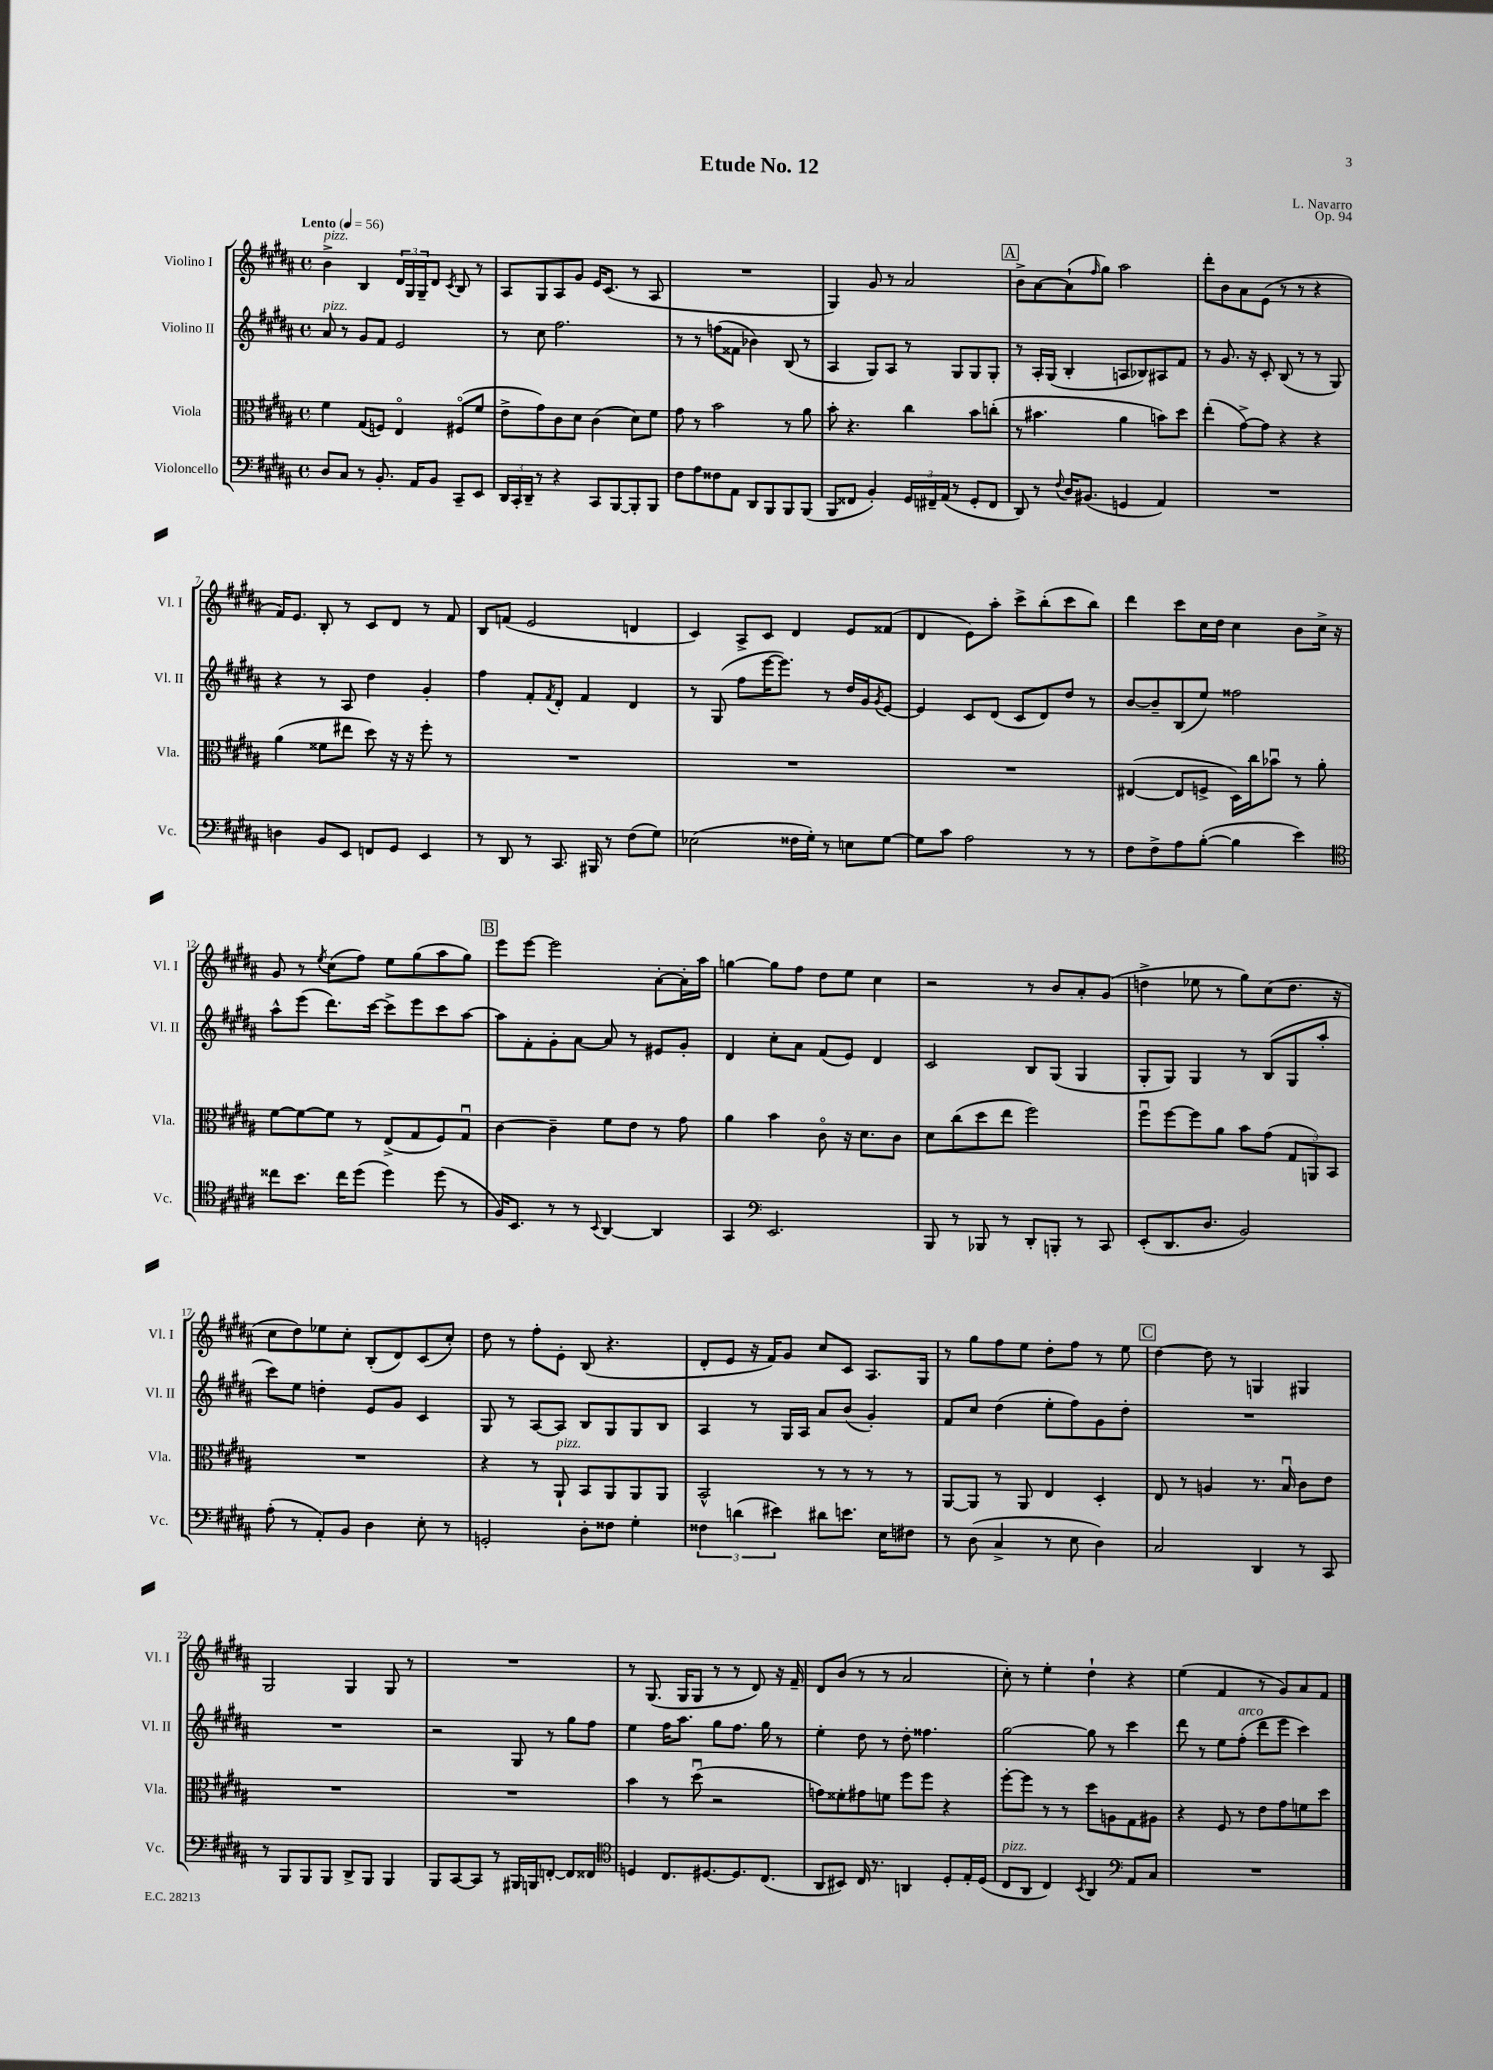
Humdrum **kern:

**kern	**kern	**kern	**kern
*staff4	*staff3	*staff2	*staff1
*clefF4	*clefC3	*clefG2	*clefG2
*k[f#c#g#d#a#]	*k[f#c#g#d#a#]	*k[f#c#g#d#a#]	*k[f#c#g#d#a#]
*M4/4	*M4/4	*M4/4	*M4/4
*met(c)	*met(c)	*met(c)	*met(c)
*MM56	*MM56	*MM56	*MM56
8D#/L	4f#\	8a#/	4b^\
8C#/J	.	8r	.
8r	(8G#/L	8g#/L	4B/
8.BB'/	8F/J)	8f#/J	.
.	4Eo/	2e/	24d#/LL
.	.	.	24G#/
16AA#/LK	.	.	.
.	.	.	24G#~/J
8BB/J	.	.	8d#/J
.	.	.	8qc#/
8CC#~/L	(8F#o/L	.	8B/
8EE/J	8f#/J	.	8r
=	=	=	=
24DD#/LL	8e^\L	8r	8A#/L
24CC#'/	.	.	.
24DD#~/JJ	.	.	.
8r	8g#\)	8cc#\	8G#/
4r	8c#\	2.ff#\	8A#/
.	8d#\J	.	8g#/J
8CC#/L	(4c#\	.	16e/LK
.	.	.	(8.c#/J
[8BBB/	.	.	.
8BBB'/]	8d#\L)	.	8r
8BBB/J	8f#\J	.	8A#/
=	=	=	=
8F#\L	8g#\	8r	1r
8A#\	8r	8r	.
8F##\	2b\	(8ff\L	.
8AA#\J	.	8f##\J	.
8DD#/L	.	4b-\)	.
8BBB/	.	.	.
8BBB/	8r	(8B/	.
(8BBB/J	8a#\	8r	.
=	=	=	=
8BBB/L	8b'\	4A#/	4G#/)
8FF##/J	4.r	.	.
4BB'/)	.	8G#/L)	8g#/
.	.	8A#/J	8r
24GG#/LL	4cc#\	8r	2a#/
24FF#~/	.	.	.
(24AA#/JJ	.	.	.
8r	.	8G#/L	.
8GG#'/L	8b\L	8G#/	.
8FF#/J	(8cc'\J	8G#'/J	.
=	=	=	=
8DD#/)	8r	8r	8b^\L
8r	4.b#\	16A#'/LL	[8a#\
.	.	(16G#/JJ	.
8qqF#/	.	.	.
16D#/LK	.	4B'/	(8a#`\]
(8.BB#/J	.	.	.
.	.	.	16qqff#/
.	.	.	8gg#\J)
4GG/	4a#\	8A/L	2aa#\
.	.	8B-/)	.
4AA#/)	8b\L)	8A#/	.
.	8dd#\J	8f#/J	.
=	=	=	=
1r	(4ee'\	8r	8ddd#'\L
.	.	8.g#/	8b\
.	[8g#^\L)	.	8a#\
.	.	16r	.
.	8g#\]J	8c#'/	(8e\J
.	4r	(8B/	8r
.	.	8r	8r
.	4r	8r	4r
.	.	8G#/)	.
=	=	=	=
4D\	(4a#\	4r	16f#/LK)
.	.	.	8.e/J
8BB/L	8f##\L	8r	8B'/
8EE/J	8ee#\J	8A#/	8r
8FF/L	8dd#\)	4dd#\	8c#/L
8GG#/J	16r	.	8d#/J
.	16r	.	.
4EE/	8ff#'\	4g#'/	8r
.	8r	.	8f#/
=	=	=	=
8r	1r	4ff#\	8B/L
8DD#/	.	.	(8f/J
8r	.	8f#'/L	2e/
.	.	8qf#/	.
8.CC#/	.	8d#'/J	.
.	.	4f#/	.
16BBB#/	.	.	.
8r	.	.	.
(8F#\L	.	4d#/	4d/
8G#\J)	.	.	.
=	=	=	=
(2E-\	1r	8r	4c#/)
.	.	(8G#/	.
.	.	8ff#\L	8A#^/L
.	.	[16eee\K	8c#/J
.	.	8.eee\]J)	.
16F##\LL	.	.	4d#/
16G#'\JJ)	.	.	.
8r	.	8r	.
8E\L	.	16dd#/LL	8e/L
.	.	16g#/J	.
.	.	8qg#/	.
[8G#\J	.	[8e/J	(8f##/J
=	=	=	=
8G#\]L	1r	4e/]	4d#/
8c#\J	.	.	.
2A#\	.	8c#/L	8e\L)
.	.	(8d#/J	8aa#'\J
.	.	8c#/L	8ccc#^\L
.	.	8d#/)	(8bb'\
8r	.	8dd#/J	8ccc#\
8r	.	8r	8bb\J)
=	=	=	=
8F#\L	([4E#/	[8b/L	4ddd#\
8F#^\	.	8b~/]	.
8A#\	8E#/]L	(8B/	8ccc#\L
([8B'\J	8F^/J	8ee/J)	16cc#\L
.	.	.	16dd#\JJ
4B\]	16D#\LL)	2ff##\	4cc#\
.	16cc#\J	.	.
.	8b-u\J	.	.
4e\)	8r	.	8b\L
.	8a#'\	.	16cc#^\Jk
.	.	.	16r
=	=	=	=
*clefC4	*	*	*
8cc##\L	[8f#\L	8aa#^^\L	8g#/
8.b\J	8f#\_	(8eee\J	8r
.	.	.	8qee/
.	8f#\]J	8.ddd#\L)	(8cc#\L
16cc##\LK	.	.	.
(8dd#\J	8r	.	8ff#\J)
.	.	[16ccc#\Jk	.
4dd#\)	(8E^/L	8ccc#^\]L	8ee\L
.	8G#/	8eee\	(8gg#\
(8dd#\	8F#/)	8ccc#\	8aa#\
8r	8G#u/J	[8aa#\J	8gg#\J)
=	=	=	=
16F#/LK)	[4c#\	8aa#\]L	8eee\L
8.BB/J	.	.	.
.	.	8f#'\	[8eee\J
8r	4c#~\]	8g#'\	2eee\]
8r	.	[8a#\J	.
8qqBB/	.	.	.
[4AA#/	8f#\L	8a#/]	.
.	8e\J	8r	.
4AA#/]	8r	8e#/L	[8a#'\L
.	8g#\	8g#'/J	16a#'\]L
.	.	.	16aa#\JJ
=	=	=	=
4GG#/	4a#\	4d#/	[4gg\
*clefF4	*	*	*
2.EE/	4b\	8cc#'\L	8gg\]L
.	.	8a#\J	8ff#\J
.	8c#o\	(8f#/L	8dd#\L
.	16r	8e/J)	8ee\J
.	8.d#\L	.	.
.	.	4d#/	4cc#\
.	8c#\J	.	.
=	=	=	=
8BBB/	8d#\L	2c#/	2r
8r	(8cc#\	.	.
8BBB-/	8dd#\	.	.
8r	8ee\J	.	.
8DD#'/L	2ff#\)	8B/L	8r
8BBB'/J	.	(8G#/J	8b/L
8r	.	4G#/	8a#'/
8CC#/	.	.	(8g#/J
=	=	=	=
(8EE'/L	8ff#u\L	8G#'/L	4dd^\
8.DD#/	[8ff#\	8G#/J)	.
.	8ff#\]	4G#/	8ee-\
8.D#/J	.	.	.
.	8a#\J	.	8r
2BB/)	8b\L	8r	8gg#\L)
.	(8g#\J	(8B/L	(8cc#\
.	12G#/L	8G#/	8.dd\J
.	12AA/)	.	.
.	.	8aa#'/J	.
.	12BB/J	.	.
.	.	.	16r
=	=	=	=
(8A#'\	1r	8ccc#\L)	8cc#\L
8r	.	8ee\J	8dd#\)
8AA#'/L)	.	4dd'\	8ee-\
8BB/J	.	.	8cc#'\J
4D#\	.	8e/L	(8B'/L
.	.	8g#/J	8d#/)
8E'\	.	4c#/	(8c#/
8r	.	.	8cc#'/J)
=	=	=	=
2GG'/	4r	8G#/	8dd#\
.	.	8r	8r
.	8r	[8A#/L	8ff#'\L
.	8AA#`/	8A#/]J	8e'\J
8D#'\L	8BB/L	8B/L	(8B/
8F##\J	8AA#/	8G#/	4.r
4G#'\	8AA#/	8G#/	.
.	8AA#/J	8B/J	.
=	=	=	=
6F##\	2BB^^/	4A#/	8d#'/L
.	.	.	8e/J
(6d\	.	.	.
.	.	8r	16r
.	.	.	16f#/LK)
6e#\)	.	.	.
.	.	16G#/LL	8g#/J
.	.	16A#/JJ	.
8d#\L	8r	8a#/L	8cc#/L
8.e\J	8r	(8b/J	8c#/J
.	8r	4g#'/)	8.A#/L
16E\LK	.	.	.
8F#\J	8r	.	.
.	.	.	16G#/Jk
=	=	=	=
8r	[8AA#/L	8f#/L	8r
(8D#\	8AA#/]J	8cc#/J	8gg#\L
4C#^/	8r	(4dd#\	8ff#\
.	8AA#/	.	8ee\J
8r	4E/	8ee'\L	8dd#'\L
8E\	.	8ff#\)	8ff#\J
4D#\)	4D#'/	8g#\	8r
.	.	8dd#'\J	8ee\
=	=	=	=
2C#/	8E/	1r	[4dd#\
.	8r	.	.
.	4A/	.	8dd#\]
.	.	.	8r
4DD#/	8.r	.	4G/
.	16Bu/	.	.
8r	8c#\L	.	4G#/
8CC#/	8e\J	.	.
=	=	=	=
8r	1r	1r	2G#/
8BBB/L	.	.	.
8BBB/	.	.	.
8BBB/J	.	.	.
8DD#^/L	.	.	4G#/
8BBB/J	.	.	.
4BBB/	.	.	8G#/
.	.	.	8r
=	=	=	=
8BBB/L	1r	2r	1r
[8CC#/	.	.	.
8CC#/]J	.	.	.
8r	.	.	.
16BBB#/LL	.	8G#/	.
16BBB/J	.	.	.
[8FF'/J	.	8r	.
8FF/]L	.	8gg#\L	.
8FF##/J	.	8ff#\J	.
=	=	=	=
*clefC4	*	*	*
4D/	4b\	4ee\	8r
.	.	.	(8.G#/
8.C#/L	8r	16ff#\LK	.
.	.	8.aa#\J	16G#/LK
.	(8dd#u\	.	8G#/J
[8.D#/	.	.	.
.	2r	8gg#\L	8r
8.D#/]	.	8.ff#\J	8r
.	.	.	8d#/)
(8.C#/J	.	16gg#\	.
.	.	8r	16r
.	.	.	16f#~/
=	=	=	=
8AA#/L	8g\L)	4ee'\	8d#/L
8BB#/J)	8f##'\	.	(8b/J
16C#/	8g#\	8dd#\	8r
8.r	.	.	.
.	8f\J	8r	8r
4AA/	8ff#\L	8dd#'\	2a#/
.	8ff#\J	4.ff##\	.
8D#'/L	4r	.	.
16E'/L	.	.	.
(16D#/JJ	.	.	.
=	=	=	=
8C#/L	[8ff#'\L	[2gg#\	8cc#'\)
8AA#/J	8ff#\]J	.	8r
4C#/)	8r	.	4ee'\
.	8r	.	.
8qBB/	.	.	.
4AA#/	8dd#\L	8gg#\]	4dd#`\
.	8A\	8r	.
*clefF4	*	*	*
8AA#/L	8G#\	4ccc#\	4r
8C#/J	8A#\J	.	.
=	=	=	=
1r	4r	8ddd#\	(4ee\
.	.	8r	.
.	8F#/	8ee\L	4f#/
.	8r	(8ff#'\J	.
.	8e\L	8ddd#\L	8r
.	8g#\	8eee\J	8g#/L)
.	8f\	4ccc#\)	8a#/
.	8dd#\J	.	8f#/J
==	==	==	==
*-	*-	*-	*-
